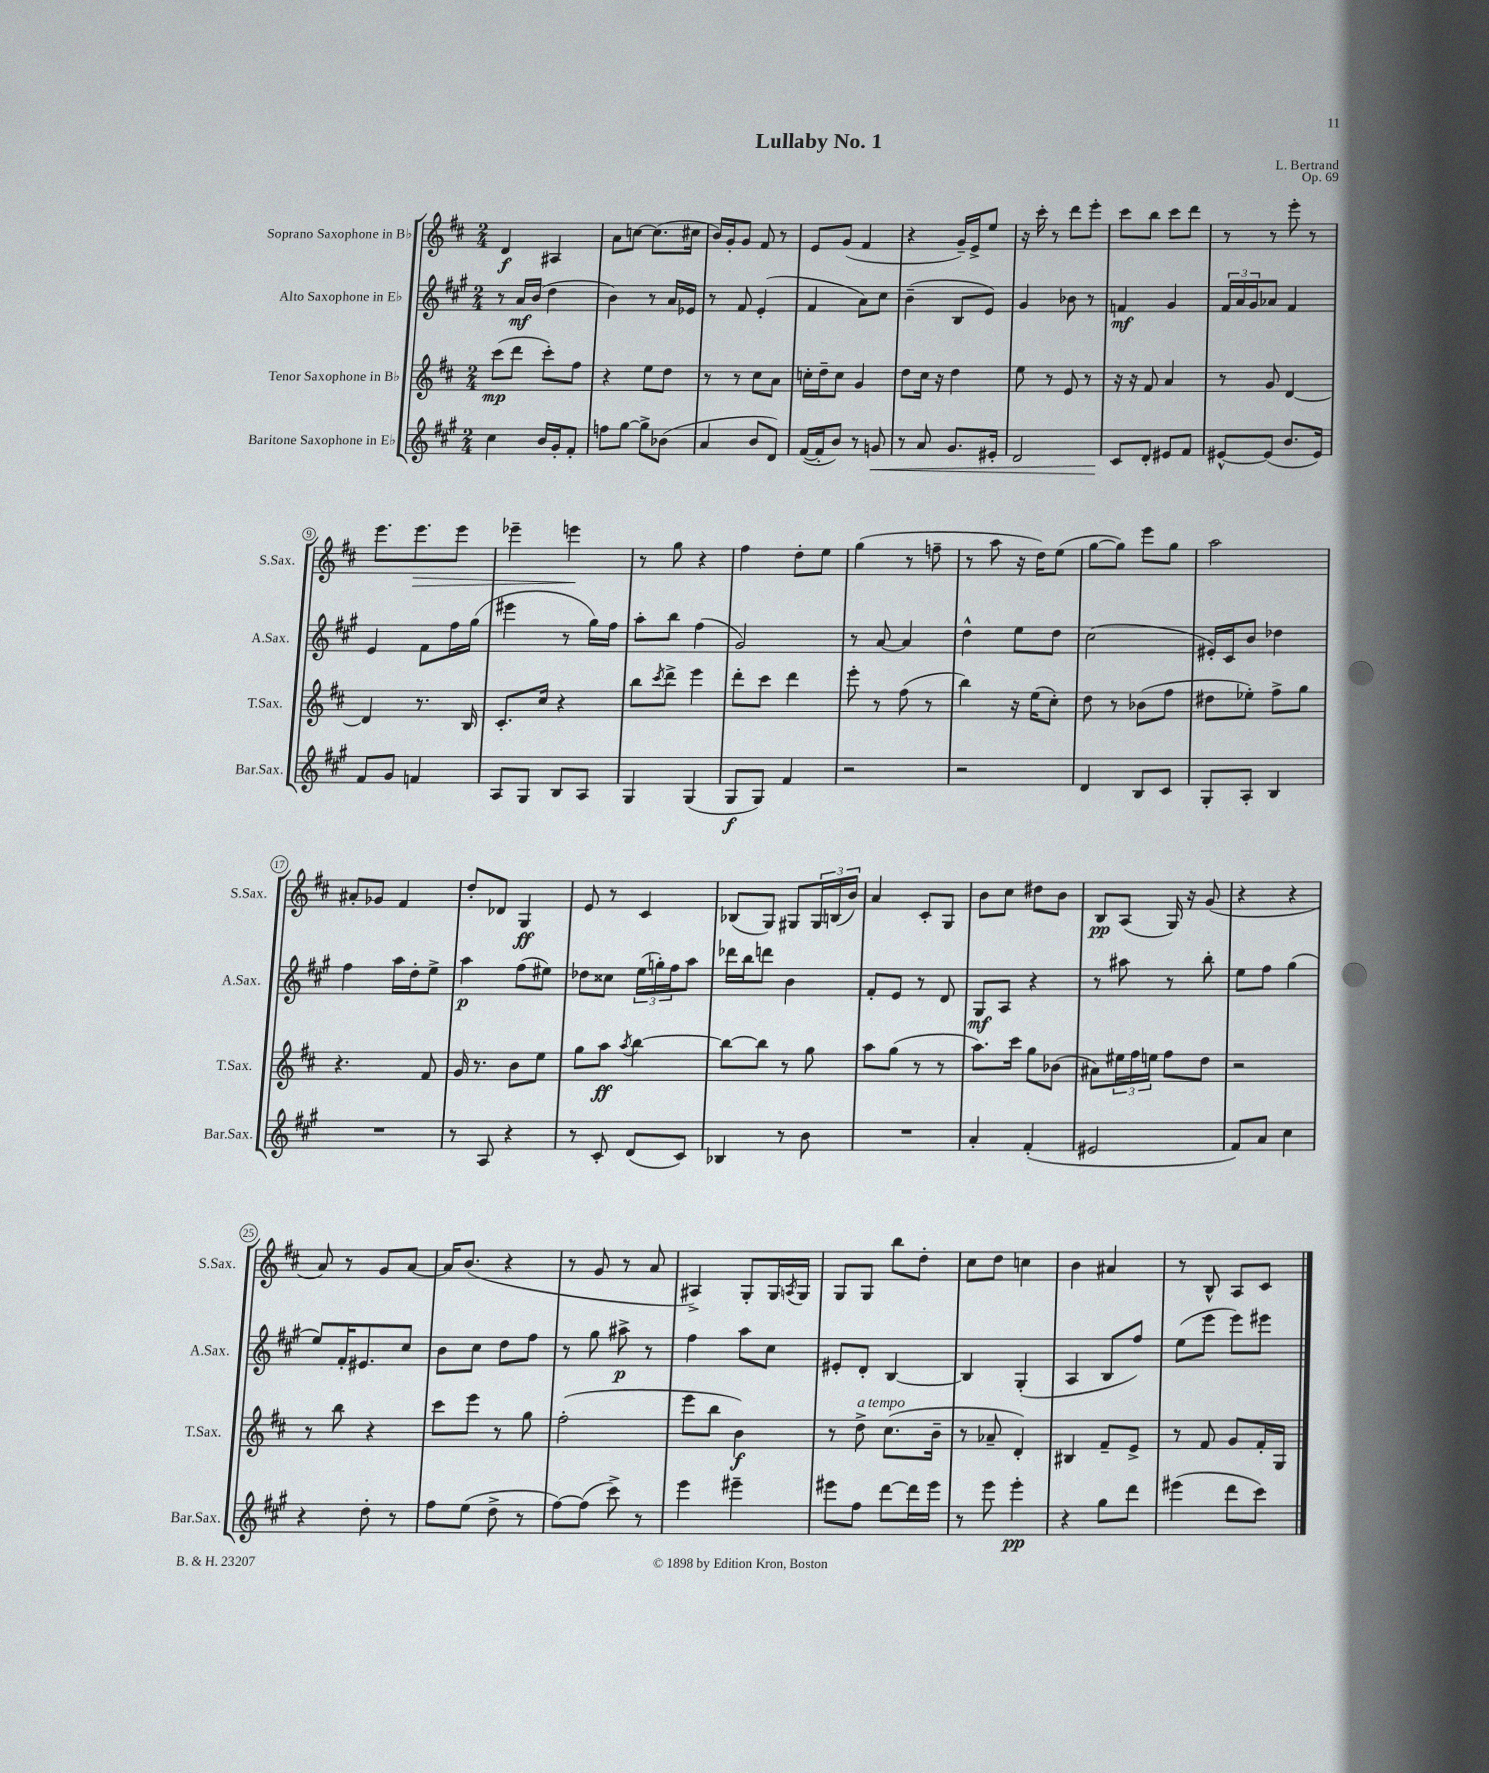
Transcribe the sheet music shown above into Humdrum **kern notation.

**kern	**kern	**kern	**kern
*staff4	*staff3	*staff2	*staff1
*clefG2	*clefG2	*clefG2	*clefG2
*k[f#c#g#]	*k[f#c#]	*k[f#c#g#]	*k[f#c#]
*M2/4	*M2/4	*M2/4	*M2/4
4cc#	(8ccc#	8r	4d
.	8ddd	16a	.
.	.	(16b	.
16b	8ccc#')	4dd	4A#
16g#'	.	.	.
8f#'	8ff#	.	.
=	=	=	=
8ff	4r	4b)	8a
[8gg#	.	.	[8cc
8gg#^]	8ee	8r	(8.cc]
(8b-	8dd	16a	.
.	.	16e-	16cc#
=	=	=	=
4a	8r	8r	16b)
.	.	.	16g'
.	8r	8f#	8g
8b	8cc#	(4e'	8f#
8d)	8a	.	8r
=	=	=	=
([16f#	16cc'	4f#	8e
16f#']	16dd~	.	.
8b)	8cc	.	(8g
8r	4g	8a)	4f#
8g	.	8cc#	.
=	=	=	=
8r	8dd	(4b~	4r
8a	16cc#	.	.
.	16r	.	.
8.g#	4dd	8B	16g~)
.	.	.	16e^
.	.	8e)	8ee
16e#'	.	.	.
=	=	=	=
2d	8ee	4g#	16r
.	.	.	16ccc#'
.	8r	.	8r
.	8e	8b-	8ddd
.	8r	8r	8eee'
=	=	=	=
8c#	16r	4f	8ccc#
.	16r	.	.
8d'	8f#	.	8bb
8e#	4a	4g#	8ccc#
8f#	.	.	8ddd
=	=	=	=
[8e#^^	8r	24f#	8r
.	.	24a	.
.	.	24g#	.
(8e#]	8g	8a-	8r
8.b	[4d	4f#	8eee'
.	.	.	8r
16e#)	.	.	.
=	=	=	=
8f#	4d]	4e	8.eee
8g#	.	.	.
.	.	.	8.eee
4f	8.r	8f#	.
.	.	16ff#	8eee
.	16B	(16gg#	.
=	=	=	=
8A	8.c#'	4eee#	4eee-~
8G#	.	.	.
.	16cc#	.	.
8B	4r	8r	4eee
8A	.	16gg#)	.
.	.	16ff#	.
=	=	=	=
4G#	8bb	8aa'	8r
.	8qccc#	.	.
.	8ddd^	8bb	8gg
(4G#	4eee	(4ff#	4r
=	=	=	=
8G#	8ddd'	2g#)	4ff#
8G#)	8ccc#	.	.
4f#	4ddd	.	8dd'
.	.	.	8ee
=	=	=	=
2r	8eee'	8r	(4gg
.	8r	[8a	.
.	(8ff#	4a]	8r
.	8r	.	8ff~
=	=	=	=
2r	4bb)	4dd^^	8r
.	.	.	8aa
.	16r	8ee	16r
.	(16ee	.	16dd)
.	8cc#')	8dd	(8ee
=	=	=	=
4d	8dd	(2cc#	[8gg
.	8r	.	8gg])
8B	(8b-	.	8eee
8c#	8ff#	.	8gg
=	=	=	=
8G#'	8dd#	16e#')	2aa
.	.	16c#	.
8A'	8ee-')	8b	.
4B	8ff#^	4dd-	.
.	8gg	.	.
=	=	=	=
2r	4.r	4ff#	8a#'
.	.	.	8g-
.	.	16aa	4f#
.	.	16dd'	.
.	8f#	8ee^	.
=	=	=	=
8r	16g	4aa	8dd'
.	8.r	.	.
8A	.	.	8d-
4r	8b	(8ff#	4G
.	8ee	8ee#)	.
=	=	=	=
8r	8gg	8dd-	8e
8c#'	8aa	8cc##	8r
.	8qaa	.	.
(8d	[4bb	(24ee	4c#
.	.	24gg')	.
.	.	24ff#	.
8c#)	.	8aa	.
=	=	=	=
4B-	8bb_	16ddd-	(8B-
.	.	16bb	.
.	8bb]	8ddd	8G)
8r	8r	4b	8G#
8b	8gg	.	24G#
.	.	.	(24B
.	.	.	24b)
=	=	=	=
2r	8aa	8f#'	4a
.	(8gg	8e	.
.	8r	8r	8c#'
.	8r	8d	8G
=	=	=	=
4a'	8.aa)	8G#	8b
.	.	8A	8cc#
.	16ccc#	.	.
(4f#'	8gg	4r	8dd#
.	(8b-	.	8b
=	=	=	=
2e#	8a#)	8r	8B
.	24ee#	8aa#	(8A
.	24ff#	.	.
.	24ee	.	.
.	8ff#	8r	16G)
.	.	.	16r
.	8dd	8bb'	(8g
=	=	=	=
8f#)	2r	8ee	4r
8a	.	8ff#	.
4cc#	.	(4gg#	4r
=	=	=	=
4r	8r	8ee)	8a)
.	8bb	16f#'	8r
.	.	8.e#	.
8dd'	4r	.	8g
8r	.	8cc#	[8a
=	=	=	=
8ff#	8ccc#	8b	16a]
.	.	.	(8.b
(8ee	8eee	8cc#	.
8dd^	8r	8dd	4r
8r	8gg	8ff#	.
=	=	=	=
[8ff#)	(2ff#'	8r	8r
(8ff#]	.	8gg#	8g
8ccc#^)	.	8aa#^	8r
8r	.	8r	8a
=	=	=	=
4eee	8eee	4ff#	4A#^)
.	8bb	.	.
4eee#~	4b)	8aa	8G'
.	.	8cc#	16G
.	.	.	8qA
.	.	.	16G
=	=	=	=
8eee#	8r	8e#'	8G
8ff#	8dd^	8d'	8G
[8ddd	(8.cc#	[4B	8bb
16ddd]	.	.	8dd'
16eee#	16b~	.	.
=	=	=	=
8r	8r	4B]	8cc#
8eee	8a-~	.	8dd
4eee'	4d')	(4G#'	4cc
=	=	=	=
4r	4B#	4A	4b
8gg#	8f#~	8B	4a#
8ddd	8e^	8ff#)	.
=	=	=	=
(4eee#	8r	(8ee	8r
.	8f#	8eee	8B^^
8ddd	8g	8eee)	8A
8ccc#)	16f#'	8eee#	8c#
.	16G	.	.
==	==	==	==
*-	*-	*-	*-
